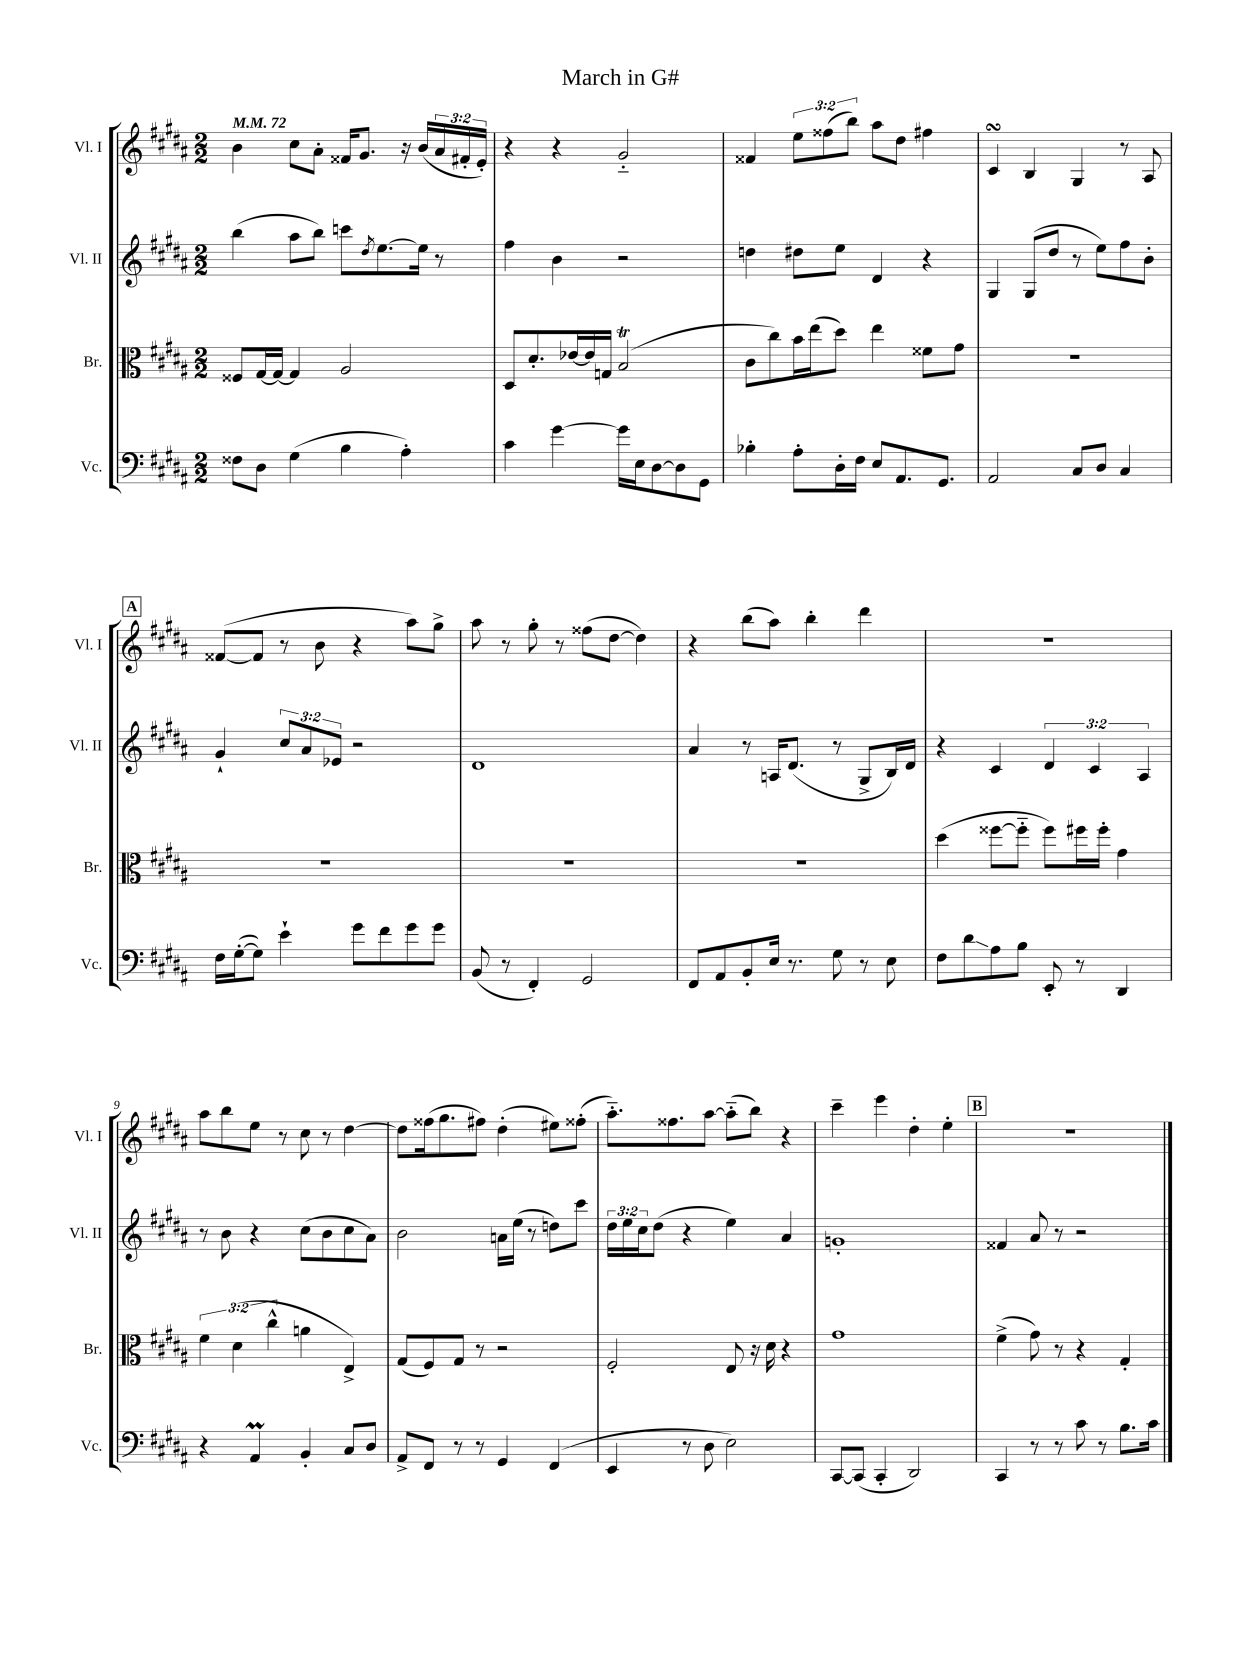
\header { title = "March in G#" }
<<
\new StaffGroup <<
\new Staff = "s0" \with { instrumentName = "Vl. I" shortInstrumentName = "Vl. I" } {
    \clef treble \key b \major \numericTimeSignature \time 2/2 \override Staff.TupletNumber.text = #tuplet-number::calc-fraction-text \tempo 4 = 72
    b'4 cis''8 ais'8-. fisis'16 gis'8. r16 b'16( \tuplet 3/2 { ais'16 fis'16-. e'16-.) } |
    r4 r4 gis'2-_ |
    fisis'4 \tuplet 3/2 { e''8 fisis''8( b''8) } ais''8 dis''8 fis''4 |
    cis'4\turn b4 gis4 r8 ais8 |
    \mark \markup { \box "A" } fisis'8~( fisis'8 r8 b'8 r4 ais''8) gis''8-> |
    ais''8 r8 gis''8-. r8 fisis''8( dis''8~ dis''4) |
    r4 b''8( ais''8) b''4-. dis'''4 |
    R1 |
    ais''8 b''8 e''8 r8 cis''8 r8 dis''4~ |
    dis''8 fisis''16( gis''8. fis''8) dis''4-.( eis''8) fisis''8-.( |
    ais''8.-_) fisis''8. ais''8~ ais''8-_( b''8) r4 |
    cis'''4-- e'''4 dis''4-. e''4-. |
    \mark \markup { \box "B" } R1 \bar "|." |
}
\new Staff = "s1" \with { instrumentName = "Vl. II" shortInstrumentName = "Vl. II" } {
    \clef treble \key b \major \numericTimeSignature \time 2/2 \override Staff.TupletNumber.text = #tuplet-number::calc-fraction-text
    b''4( ais''8 b''8) c'''8 \acciaccatura { dis''8 } e''8.~ e''16 r8 |
    fis''4 b'4 r2 |
    d''4 dis''8 e''8 dis'4 r4 |
    gis4 gis8( dis''8 r8 e''8) fis''8 b'8-. |
    \mark \markup { \box "A" } gis'4-! \tuplet 3/2 { cis''8 ais'8 ees'8 } r2 |
    dis'1 |
    ais'4 r8 a16 dis'8.( r8 gis8-> b16) dis'16 |
    r4 cis'4 \tuplet 3/2 { dis'4 cis'4 ais4 } |
    r8 b'8 r4 cis''8( b'8 cis''8 ais'8) |
    b'2 a'16 e''16( r8 d''8) cis'''8 |
    \tuplet 3/2 { dis''16 e''16 cis''16 } dis''8( r4 e''4) ais'4 |
    g'1-. |
    \mark \markup { \box "B" } fisis'4 ais'8 r8 r2 \bar "|." |
}
\new Staff = "s2" \with { instrumentName = "Br." shortInstrumentName = "Br." } {
    \clef alto \key b \major \numericTimeSignature \time 2/2 \override Staff.TupletNumber.text = #tuplet-number::calc-fraction-text
    fisis8 gis16~ gis16~ gis4 ais2 |
    dis8 dis'8.-. ees'16~ ees'16 g16 b2\trill( |
    cis'8 cis''8) b'16 e''16( dis''8) e''4 fisis'8 gis'8 |
    R1 |
    \mark \markup { \box "A" } R1 |
    R1 |
    R1 |
    dis''4( fisis''8~ fisis''8-_ fisis''8) fis''16 fis''16-. gis'4 |
    \tuplet 3/2 { fis'4 dis'4( cis''4-^ } a'4 e4->) |
    gis8( fis8) gis8 r8 r2 |
    fis2-. e8 r16 dis'16 r4 |
    gis'1 |
    \mark \markup { \box "B" } fis'4->( gis'8) r8 r4 gis4-. \bar "|." |
}
\new Staff = "s3" \with { instrumentName = "Vc." shortInstrumentName = "Vc." } {
    \clef bass \key b \major \numericTimeSignature \time 2/2
    fisis8 dis8 gis4( b4 ais4-.) |
    cis'4 gis'4~ gis'16 e16 dis8~ dis8 gis,8 |
    bes4-. ais8-. dis16-. fis16 e8 ais,8. gis,8. |
    ais,2 cis8 dis8 cis4 |
    \mark \markup { \box "A" } fis16 gis16~-.( gis8) e'4-! gis'8 fis'8 gis'8 gis'8 |
    b,8( r8 fis,4-.) gis,2 |
    fis,8 ais,8 b,8-. e16 r8. gis8 r8 e8 |
    fis8 dis'8\glissando ais8 b8 e,8-. r8 dis,4 |
    r4 ais,4\prall b,4-. cis8 dis8 |
    ais,8-> fis,8 r8 r8 gis,4 fis,4( |
    e,4 r8 dis8 e2) |
    cis,8~ cis,8( cis,4-. dis,2) |
    \mark \markup { \box "B" } cis,4 r8 r8 cis'8 r8 b8. cis'16 \bar "|." |
}
>>
>>
